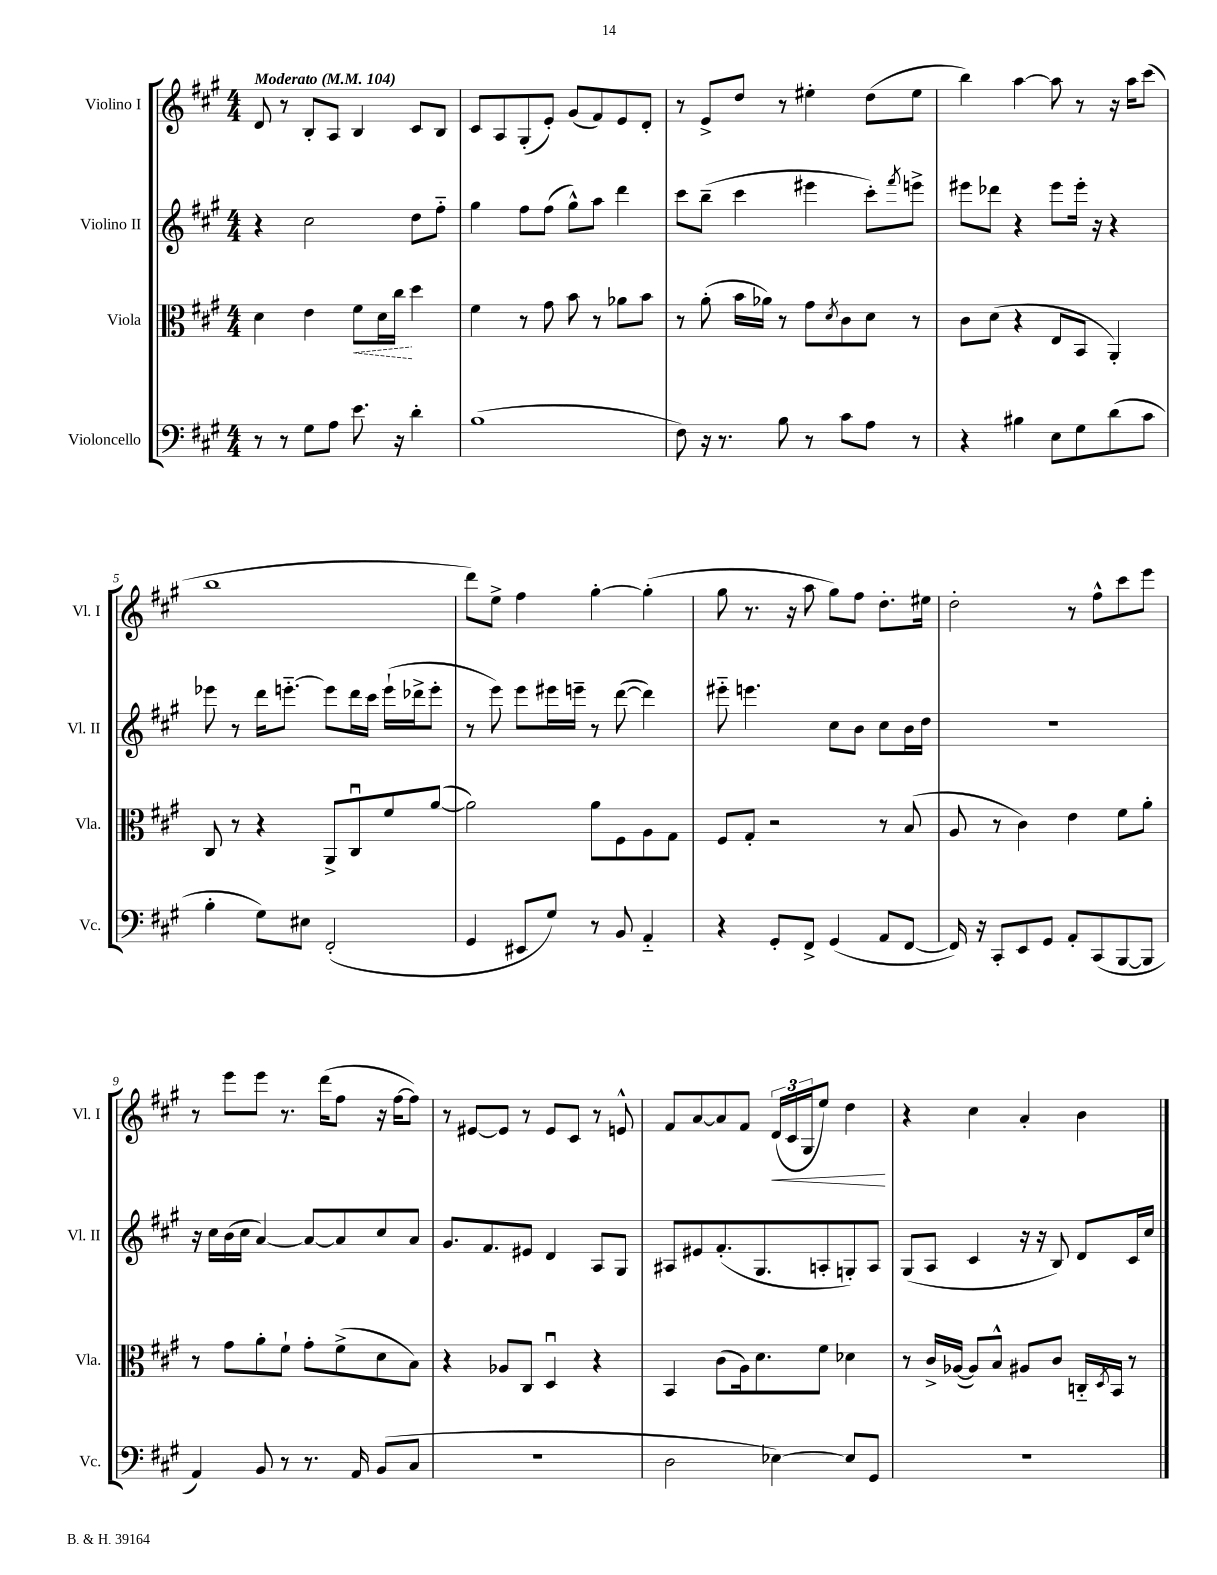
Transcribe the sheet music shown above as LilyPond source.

<<
\new StaffGroup <<
\new Staff = "s0" \with { instrumentName = "Violino I" shortInstrumentName = "Vl. I" } {
    \clef treble \key a \major \numericTimeSignature \time 4/4 \tempo "Moderato" 4 = 104
    d'8 r8 b8-. a8 b4 cis'8 b8 |
    cis'8 a8 gis8-.( e'8-.) gis'8( fis'8) e'8 d'8-. |
    r8 e'8-> d''8 r8 eis''4-. d''8( eis''8 |
    b''4) a''4~ a''8 r8 r16 a''16 cis'''8( |
    b''1 |
    d'''8) e''8-> fis''4 gis''4~-. gis''4-.( |
    gis''8 r8. r16 a''8 gis''8) fis''8 d''8.-. eis''16 |
    d''2-. r8 fis''8-^ cis'''8 e'''8 |
    r8 e'''8 e'''8 r8. d'''16( fis''8 r16 fis''16~ fis''8) |
    r8 eis'8~ eis'8 r8 eis'8 cis'8 r8 e'8-^ |
    fis'8 a'8~ a'8 fis'8 \tuplet 3/2 { d'16\<( cis'16 gis16 } e''8) d''4\! |
    r4 cis''4 a'4-. b'4 \bar "|." |
}
\new Staff = "s1" \with { instrumentName = "Violino II" shortInstrumentName = "Vl. II" } {
    \clef treble \key a \major \numericTimeSignature \time 4/4
    r4 cis''2 d''8 fis''8-_ |
    gis''4 fis''8 fis''8( gis''8-^) a''8 d'''4 |
    cis'''8 b''8--( cis'''4 eis'''4 cis'''8-.) \acciaccatura { fis'''8 } e'''8-> |
    eis'''8 des'''8 r4 eis'''8 eis'''16-. r16 r4 |
    ees'''8 r8 d'''16 e'''8.~-_ e'''8 d'''16 cis'''16 e'''16-!( des'''16-> e'''8-. |
    r8 e'''8) e'''8 eis'''16 e'''16-- r8 d'''8~( d'''4) |
    eis'''8-_ e'''4. cis''8 b'8 cis''8 b'16 d''16 |
    R1 |
    r16 cis''16 b'16( cis''16 a'4~) a'8~ a'8 cis''8 a'8 |
    gis'8. fis'8. eis'8 d'4 a8 gis8 |
    ais8 eis'8 fis'8.-.( gis8. a8-. g8-.) a8 |
    gis8( a8 cis'4 r16 r16 b8) d'8 cis'16 cis''16 \bar "|." |
}
\new Staff = "s2" \with { instrumentName = "Viola" shortInstrumentName = "Vla." } {
    \clef alto \key a \major \numericTimeSignature \time 4/4
    d'4 e'4 \once \override Hairpin.style = #'dashed-line fis'8\< d'16 cis''16\! d''4 |
    fis'4 r8 gis'8 b'8 r8 aes'8 b'8 |
    r8 a'8-.( b'16 aes'16) r8 gis'8 \acciaccatura { d'8 } cis'8 d'8 r8 |
    cis'8 d'8( r4 e8 b,8 a,4-.) |
    cis8 r8 r4 a,8-> cis8\downbow fis'8 a'8~( |
    a'2) a'8 fis8 a8 gis8 |
    fis8 gis8-. r2 r8 b8( |
    a8 r8 cis'4) e'4 fis'8 a'8-. |
    r8 gis'8 a'8-. fis'8-! gis'8-. fis'8->( d'8 b8) |
    r4 aes8 cis8 d4\downbow r4 |
    b,4 cis'8( a16) d'8. fis'8 des'4 |
    r8 cis'16-> aes16~( aes8) b8-^ ais8 cis'8 c16-_ \acciaccatura { d8 } b,16 r8 \bar "|." |
}
\new Staff = "s3" \with { instrumentName = "Violoncello" shortInstrumentName = "Vc." } {
    \clef bass \key a \major \numericTimeSignature \time 4/4
    r8 r8 gis8 a8 e'8. r16 d'4-. |
    b1( |
    fis8) r16 r8. b8 r8 cis'8 a8 r8 |
    r4 bis4 e8 gis8 d'8( cis'8 |
    b4-. gis8) eis8 fis,2-.( |
    gis,4 eis,8 gis8) r8 b,8 a,4-_ |
    r4 gis,8-. fis,8-> gis,4( a,8 fis,8~ |
    fis,16) r16 cis,8-. e,8 gis,8 a,8-. cis,8( b,,8~ b,,8 |
    a,4) b,8 r8 r8. a,16 b,8( cis8 |
    R1 |
    d2 ees4~) ees8 gis,8 |
    R1 \bar "|." |
}
>>
>>
